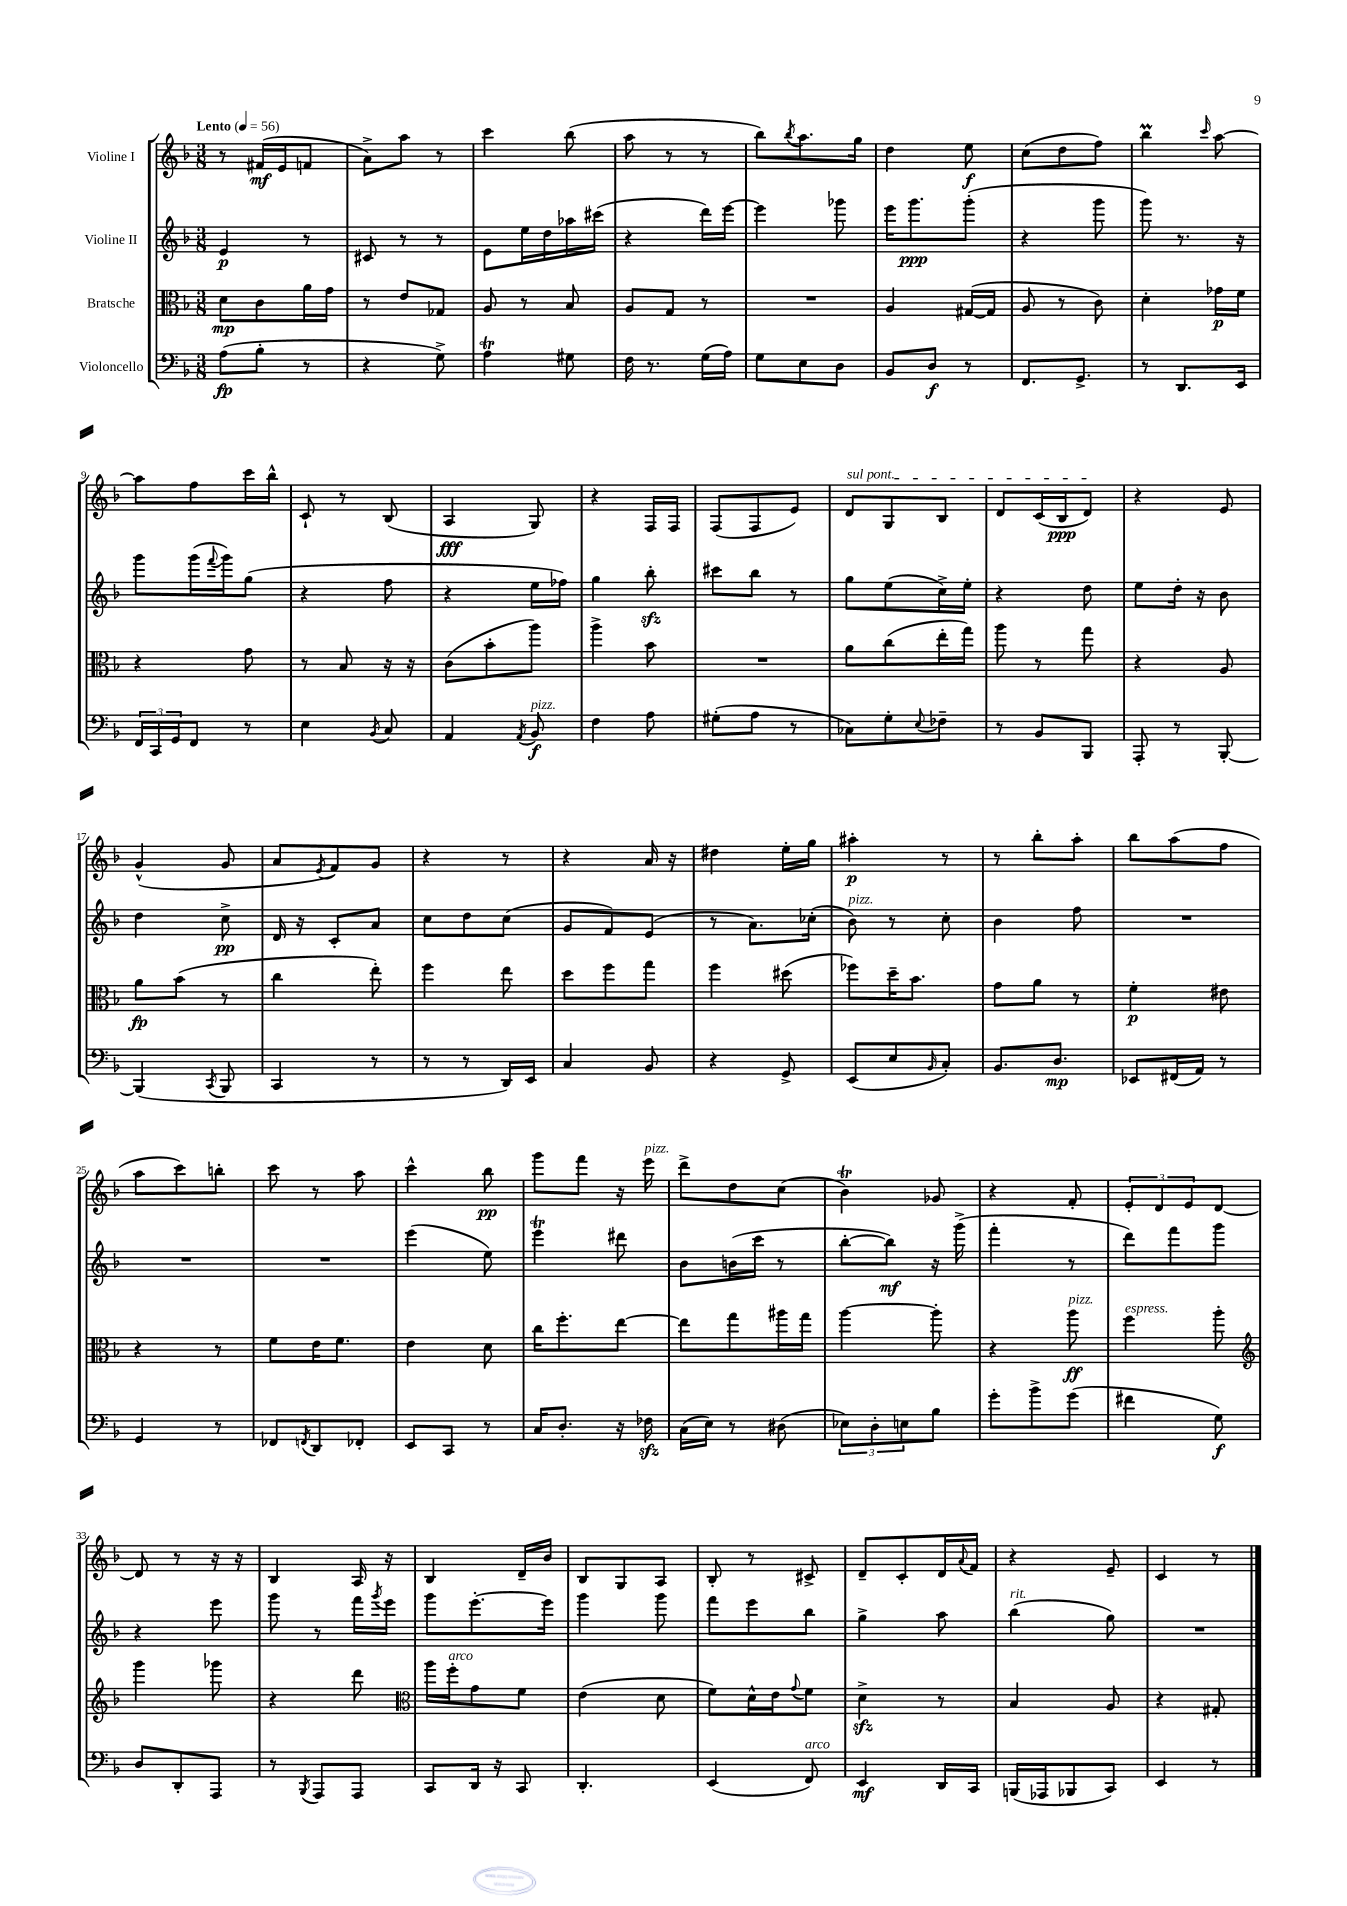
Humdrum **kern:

**kern	**dynam	**kern	**dynam	**kern	**dynam	**kern	**dynam
*part4	*part4	*part3	*part3	*part2	*part2	*part1	*part1
*staff4	*staff4	*staff3	*staff3	*staff2	*staff2	*staff1	*staff1
*I"Violoncello	*	*I"Bratsche	*	*I"Violine II	*	*I"Violine I	*
*clefF4	*	*clefC3	*	*clefG2	*	*clefG2	*
*k[b-]	*	*k[b-]	*	*k[b-]	*	*k[b-]	*
*M3/8	*	*M3/8	*	*M3/8	*	*M3/8	*
*MM56	*	*MM56	*	*MM56	*	*MM56	*
=1	=1	=1	=1	=1	=1	=1	=1
!	!	!	!	!	!	!LO:TX:a:B:t=Lento	!
(8A\L	fp	8d\L	mp	4e/	p	8r	.
8B-'\J	.	8c\	.	.	.	(16f#X/LL	mf
.	.	.	.	.	.	16e/J	.
8r	.	16a\L	.	8r	.	8fn/J	.
.	.	16g\JJ	.	.	.	.	.
=2	=2	=2	=2	=2	=2	=2	=2
4r	.	8r	.	8c#X/	.	8a^\L)	.
.	.	8e/L	.	8r	.	8aa\J	.
8G^\)	.	8G-X/J	.	8r	.	8r	.
=3	=3	=3	=3	=3	=3	=3	=3
4At\	.	8A/	.	8e\L	.	4ccc\	.
.	.	8r	.	16ee\L	.	.	.
.	.	.	.	16dd\	.	.	.
8G#X\	.	8B-/	.	16aa-X\	.	(8bb-\	.
.	.	.	.	(16ccc#X\JJ	.	.	.
=4	=4	=4	=4	=4	=4	=4	=4
16F\	.	8A/L	.	4r	.	8aa\	.
8.r	.	.	.	.	.	.	.
.	.	8G/J	.	.	.	8r	.
(16G\LL	.	8r	.	16ddd\LL)	.	8r	.
16A\JJ)	.	.	.	[16eee\JJ	.	.	.
=5	=5	=5	=5	=5	=5	=5	=5
8G\L	.	4.r	.	4eee\]	.	8bb-\L)	.
.	.	.	.	.	.	8qbb-/	.
8E\	.	.	.	.	.	8.aa\	.
8D\J	.	.	.	8ggg-X\	.	.	.
.	.	.	.	.	.	16gg\Jk	.
=6	=6	=6	=6	=6	=6	=6	=6
8BB-/L	.	4A/	.	16eee\KL	.	4dd\	.
.	.	.	.	8.ggg\	ppp	.	.
8D/J	f	.	.	.	.	.	.
8r	.	([16G#X/LL	.	(8ggg'\J	.	8ee\	f
.	.	16G#/JJ]	.	.	.	.	.
=7	=7	=7	=7	=7	=7	=7	=7
8.FF/L	.	8A/	.	4r	.	(8cc\L	.
.	.	8r	.	.	.	8dd\	.
8.GG^/J	.	.	.	.	.	.	.
.	.	8c\)	.	8ggg\	.	8ff\J)	.
=8	=8	=8	=8	=8	=8	=8	=8
8r	.	4d'\	.	8ggg\)	.	4bb-M\	.
8.DD/L	.	.	.	8.r	.	.	.
.	.	.	.	.	.	16qqccc/	.
.	.	16g-X\LL	p	.	.	[8aa\	.
16EE/Jk	.	16f\JJ	.	16r	.	.	.
!!LO:LB:g=z
=9	=9	=9	=9	=9	=9	=9	=9
24FF/LL	.	4r	.	8ggg\L	.	8aa\L]	.
24CC/	.	.	.	.	.	.	.
24GG/J	.	.	.	.	.	.	.
8FF/J	.	.	.	(16ggg\L	.	8ff\	.
.	.	.	.	8qqfff/	.	.	.
.	.	.	.	16ggg\J)	.	.	.
8r	.	8g\	.	(8gg\J	.	16ccc\L	.
.	.	.	.	.	.	16bb-^^\JJ	.
=10	=10	=10	=10	=10	=10	=10	=10
4E\	.	8r	.	4r	.	8c`/	.
.	.	8B-/	.	.	.	8r	.
8qBB-/	.	.	.	.	.	.	.
8C/	.	16r	.	8ff\	.	(8B-/	.
.	.	16r	.	.	.	.	.
=11	=11	=11	=11	=11	=11	=11	=11
4AA/	.	(8c\L	.	4r	.	4A/	fff
.	.	8b-'\	.	.	.	.	.
8qAA/	.	.	.	.	.	.	.
!LO:TX:a:i:t=pizz.	!	!	!	!	!	!	!
8BB-/	f	8aa\J)	.	16ee\LL	.	8G/)	.
.	.	.	.	16ff-X\JJ)	.	.	.
=12	=12	=12	=12	=12	=12	=12	=12
4F\	.	4aa^\	.	4gg\	.	4r	.
8A\	.	8b-\	.	8bb-zz'\	.	16F/LL	.
.	.	.	.	.	.	16F/JJ	.
=13	=13	=13	=13	=13	=13	=13	=13
(8G#X'\L	.	4.r	.	8ccc#X\L	.	(8F/L	.
8A\J	.	.	.	8bb-\J	.	8F/	.
8r	.	.	.	8r	.	8e/J)	.
=14	=14	=14	=14	=14	=14	=14	=14
!	!	!	!	!	!	!LO:TX:a:i:t=sul pont.	!
8C-X\L)	.	8a\L	.	8gg\L	.	8d/L	.
8G'\	.	(8cc\	.	(8ee\	.	8G/	.
8qqE/	.	.	.	.	.	.	.
8F-X~\J	.	16ee'\L	.	16cc^\L)	.	8B-/J	.
.	.	16gg\JJ)	.	16ee'\JJ	.	.	.
=15	=15	=15	=15	=15	=15	=15	=15
8r	.	8aa\	.	4r	.	8d/L	.
8BB-/L	.	8r	.	.	.	(16c/L	.
.	.	.	.	.	.	16B-/J	ppp
8BBB-/J	.	8gg\	.	8dd\	.	8d/J)	.
=16	=16	=16	=16	=16	=16	=16	=16
8AAA'/	.	4r	.	8ee\L	.	4r	.
8r	.	.	.	16dd'\Jk	.	.	.
.	.	.	.	16r	.	.	.
[8BBB-'/	.	8A/	.	8b-\	.	8e/	.
!!LO:LB:g=z
=17	=17	=17	=17	=17	=17	=17	=17
(4BBB-/]	.	8a\L	fp	4dd\	.	(4g^^/	.
.	.	(8b-\J	.	.	.	.	.
8qCC/	.	.	.	.	.	.	.
8BBB-/	.	8r	.	8cc^\	pp	8g/	.
=18	=18	=18	=18	=18	=18	=18	=18
4CC/	.	4cc\	.	16d/	.	8a/L	.
.	.	.	.	16r	.	.	.
.	.	.	.	.	.	8qe/	.
.	.	.	.	8c'/L	.	8f/)	.
8r	.	8ee'\)	.	8a/J	.	8g/J	.
=19	=19	=19	=19	=19	=19	=19	=19
8r	.	4ff\	.	8cc\L	.	4r	.
8r	.	.	.	8dd\	.	.	.
16DD/LL)	.	8ee\	.	(8cc\J	.	8r	.
16EE/JJ	.	.	.	.	.	.	.
=20	=20	=20	=20	=20	=20	=20	=20
4C/	.	8dd\L	.	8g/L	.	4r	.
.	.	8ff\	.	8f/)	.	.	.
8BB-/	.	8gg\J	.	(8e/J	.	16a/	.
.	.	.	.	.	.	16r	.
=21	=21	=21	=21	=21	=21	=21	=21
4r	.	4ff\	.	8r	.	4dd#X\	.
.	.	.	.	8.a\L)	.	.	.
8GG^/	.	(8dd#X\	.	.	.	16ee'\LL	.
.	.	.	.	(16cc-X'\Jk	.	16gg\JJ	.
=22	=22	=22	=22	=22	=22	=22	=22
!	!	!	!	!LO:TX:a:i:t=pizz.	!	!	!
(8EE/L	.	8ff-X\L)	.	8b-\)	.	4aa#X'\	p
8E/	.	16dd~\K	.	8r	.	.	.
.	.	8.b-\J	.	.	.	.	.
16qqBB-/	.	.	.	.	.	.	.
8C'/J)	.	.	.	8cc'\	.	8r	.
=23	=23	=23	=23	=23	=23	=23	=23
8.BB-/L	.	8g\L	.	4b-\	.	8r	.
.	.	8a\J	.	.	.	8bb-'\L	.
8.D/J	mp	.	.	.	.	.	.
.	.	8r	.	8ff\	.	8aa'\J	.
=24	=24	=24	=24	=24	=24	=24	=24
8EE-X/L	.	4f'\	p	4.r	.	8bb-\L	.
(16FF#X/L	.	.	.	.	.	(8aa\	.
16AA/JJ)	.	.	.	.	.	.	.
8r	.	8e#X\	.	.	.	8ff\J	.
!!LO:LB:g=z
=25	=25	=25	=25	=25	=25	=25	=25
4GG/	.	4r	.	4.r	.	8aa\L	.
.	.	.	.	.	.	8ccc\)	.
8r	.	8r	.	.	.	8bbn'\J	.
=26	=26	=26	=26	=26	=26	=26	=26
8FF-X/L	.	8f\L	.	4.r	.	8ccc\	.
8qFFn/	.	.	.	.	.	.	.
8DD/	.	16e\K	.	.	.	8r	.
.	.	8.f\J	.	.	.	.	.
8FF-X'/J	.	.	.	.	.	8aa\	.
=27	=27	=27	=27	=27	=27	=27	=27
8EE/L	.	4e\	.	(4eee\	.	4ccc^^\	.
8CC/J	.	.	.	.	.	.	.
8r	.	8d\	.	8ee\)	.	8bb-\	pp
=28	=28	=28	=28	=28	=28	=28	=28
16C/KL	.	16cc\KL	.	4eeet\	.	8ggg\L	.
8.D'/J	.	8.ff'\	.	.	.	.	.
.	.	.	.	.	.	8fff\J	.
16r	.	[8ee\J	.	8ddd#X\	.	16r	.
!	!	!	!	!	!	!LO:TX:a:i:t=pizz.	!
16F-Xzz\	.	.	.	.	.	16eee\	.
=29	=29	=29	=29	=29	=29	=29	=29
(16C\LL	.	8ee\L]	.	8b-\L	.	8ddd^\L	.
16E\JJ)	.	.	.	.	.	.	.
8r	.	8gg\	.	(16bn\L	.	8dd\	.
.	.	.	.	16ccc\JJ	.	.	.
(8D#X\	.	16aa#X\L	.	8r	.	(8cc\J	.
.	.	16gg\JJ	.	.	.	.	.
=30	=30	=30	=30	=30	=30	=30	=30
12E-X\L)	.	[4aa\	.	[8bb-'\L	.	4b-T\)	.
12D'\	.	.	.	.	.	.	.
.	.	.	.	8bb-\J])	mf	.	.
12En\	.	.	.	.	.	.	.
8B-\J	.	8aa'\]	.	16r	.	8g-X/	.
.	.	.	.	(16ggg^\	.	.	.
=31	=31	=31	=31	=31	=31	=31	=31
8g'\L	.	4r	.	4fff'\	.	4r	.
8b-^\	.	.	.	.	.	.	.
!	!	!LO:TX:a:i:t=pizz.	!	!	!	!	!
(8g\J	.	8aa\	ff	8r	.	8f'/	.
=32	=32	=32	=32	=32	=32	=32	=32
!	!	!LO:TX:a:i:t=espress.	!	!	!	!	!
4f#X\	.	4ff\	.	8ddd\L)	.	12e'/L	.
.	.	.	.	.	.	12d/	.
.	.	.	.	8fff\	.	.	.
.	.	.	.	.	.	12e/	.
8G\)	f	8aa'\	.	8ggg\J	.	[8d/J	.
!!LO:LB:g=z
=33	=33	=33	=33	=33	=33	=33	=33
*	*	*clefG2	*	*	*	*	*
8D/L	.	4ggg\	.	4r	.	8d/]	.
8DD'/	.	.	.	.	.	8r	.
8AAA/J	.	8ggg-X\	.	8eee\	.	16r	.
.	.	.	.	.	.	16r	.
=34	=34	=34	=34	=34	=34	=34	=34
8r	.	4r	.	8ggg\	.	4B-/	.
8qBBB-/	.	.	.	.	.	.	.
8AAA/L	.	.	.	8r	.	.	.
8AAA/J	.	8ddd\	.	16fff\LL	.	16A/	.
.	.	.	.	8qggg/	.	.	.
.	.	.	.	16eee\JJ	.	16r	.
=35	=35	=35	=35	=35	=35	=35	=35
*	*	*clefC3	*	*	*	*	*
8CC/L	.	16aa\LL	.	8ggg\L	.	4B-/	.
!	!	!LO:TX:a:i:t=arco	!	!	!	!	!
.	.	16ff'\J	.	.	.	.	.
16DD/Jk	.	8g\	.	[8.eee'\	.	.	.
16r	.	.	.	.	.	.	.
8CC/	.	8f\J	.	.	.	16d~/LL	.
.	.	.	.	16eee\Jk]	.	16b-/JJ	.
=36	=36	=36	=36	=36	=36	=36	=36
4.DD'/	.	(4e\	.	4ggg\	.	8B-/L	.
.	.	.	.	.	.	8G/	.
.	.	8d\	.	8ggg\	.	8A/J	.
=37	=37	=37	=37	=37	=37	=37	=37
(4EE/	.	8f\L)	.	8fff\L	.	8B-'/	.
.	.	16d^^\L	.	8eee\	.	8r	.
.	.	16e\J	.	.	.	.	.
.	.	8qqg/	.	.	.	.	.
!LO:TX:a:i:t=arco	!	!	!	!	!	!	!
8FF/)	.	8f\J	.	8bb-\J	.	8c#X^/	.
=38	=38	=38	=38	=38	=38	=38	=38
4EE/	mf	4dzz^\	.	4gg^\	.	8d~/L	.
.	.	.	.	.	.	8c'/	.
16DD/LL	.	8r	.	8aa\	.	16d/L	.
.	.	.	.	.	.	8qqa/	.
16CC/JJ	.	.	.	.	.	16f/JJ	.
=39	=39	=39	=39	=39	=39	=39	=39
!	!	!	!	!LO:TX:a:i:t=rit.	!	!	!
(16BBBn/LL	.	4B-/	.	(4bb-\	.	4r	.
16AAA-X/J	.	.	.	.	.	.	.
8BBB-X/	.	.	.	.	.	.	.
8CC/J)	.	8A/	.	8gg\)	.	8e~/	.
=40	=40	=40	=40	=40	=40	=40	=40
4EE/	.	4r	.	4.r	.	4c/	.
8r	.	8G#X'/	.	.	.	8r	.
==	==	==	==	==	==	==	==
*-	*-	*-	*-	*-	*-	*-	*-
